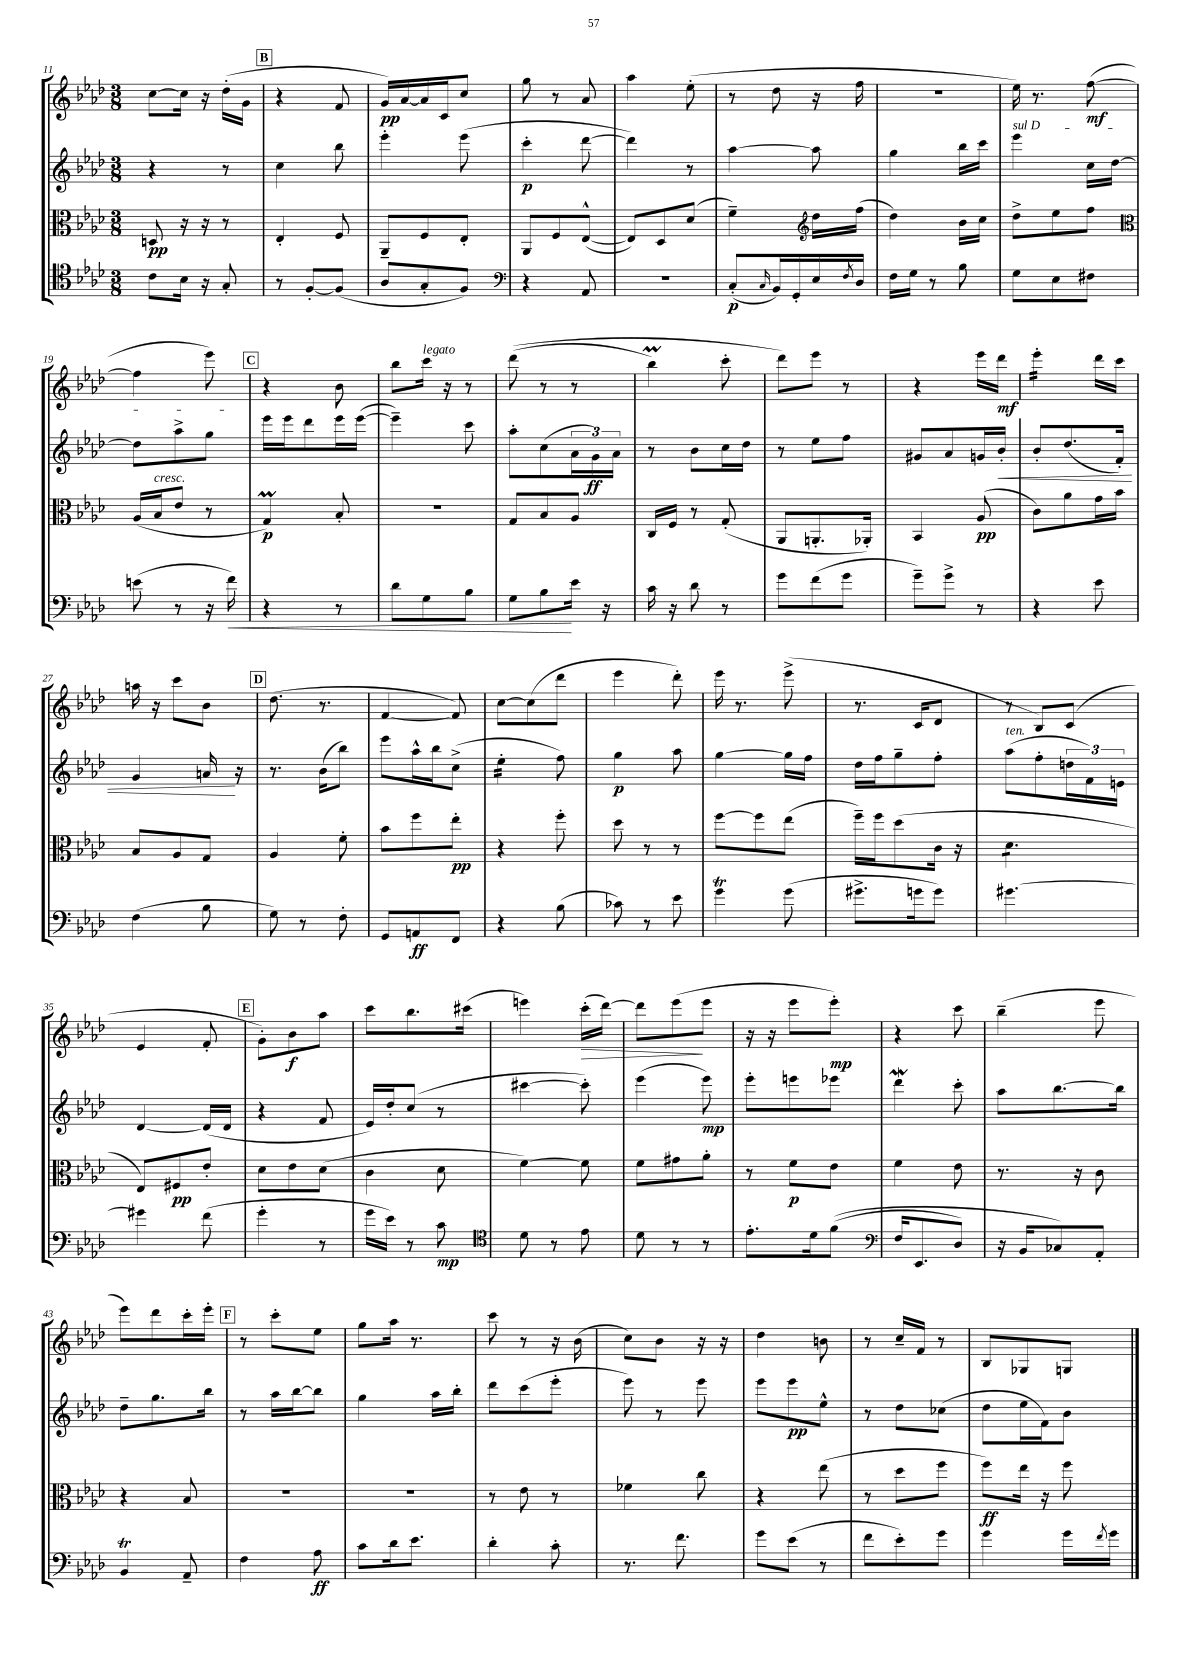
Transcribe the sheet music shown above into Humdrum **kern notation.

**kern	**kern	**kern	**kern
*staff4	*staff3	*staff2	*staff1
*clefC4	*clefC3	*clefG2	*clefG2
*k[b-e-a-d-]	*k[b-e-a-d-]	*k[b-e-a-d-]	*k[b-e-a-d-]
*M3/8	*M3/8	*M3/8	*M3/8
8c	8D	4r	[8cc
16B-	16r	.	16cc]
16r	16r	.	16r
8G'	8r	8r	(16dd-'
.	.	.	16g
=	=	=	=
8r	4E-'	4cc	4r
[8F'	.	.	.
(8F]	8F	8bb-	8f
=	=	=	=
8A-	8AA-~	4eee-'	16g)
.	.	.	[16a-
8G'	8F	.	16a-]
.	.	.	16c
8F)	8E-'	(8eee-	8cc
=	=	=	=
*clefF4	*	*	*
4r	8AA-	4ccc'	8gg
.	8F	.	8r
8AA-	([8E-^^	[8ddd-	8a-
=	=	=	=
4.r	8E-])	4ddd-])	4aa-
.	8D-	.	.
.	(8d-	8r	(8ee-'
=	=	=	=
(8C'	4f~)	[4aa-	8r
16qqC	.	.	.
16BB-)	.	.	8dd-
16GG'	.	.	.
*	*clefG2	*	*
16E-	16dd-	8aa-]	16r
8qF	.	.	.
16D-	(16ff	.	16ff
=	=	=	=
16F	4dd-)	4gg	4.r
16G	.	.	.
8r	.	.	.
8B-	16b-	16bb-	.
.	16cc	16ccc	.
=	=	=	=
8G	8dd-^	4eee-	16ee-)
.	.	.	8.r
8E-	8ee-	.	.
8F#	8ff	16cc	([8ff
.	.	[16dd-	.
=	=	=	=
*	*clefC3	*	*
(8e	(16A-	8dd-]	4ff]
.	16B-	.	.
8r	8e-	8aa-^	.
16r	8r	8gg	8eee-)
16f)	.	.	.
=	=	=	=
4r	4G)	16eee-	4r
.	.	16eee-	.
.	.	8ddd-	.
8r	8B-'	16eee-	8b-
.	.	([16eee-	.
=	=	=	=
8d-	4.r	4eee-~])	8bb-
8G	.	.	16ccc
.	.	.	16r
8B-	.	8ccc	8r
=	=	=	=
8G	8G	8aa-'	&((8ddd-
8B-	8B-	(8cc	8r
16e-	8A-	24a-	8r
.	.	24g)	.
16r	.	.	.
.	.	24a-	.
=	=	=	=
16c	16C	8r	4bb-)
16r	16F	.	.
8d-	8r	8b-	.
8r	(8G'	16cc	8ccc'
.	.	16dd-	.
=	=	=	=
8g	8AA-	8r	8ddd-&)
(8f	8.AA'	8ee-	8eee-
8g	.	8ff	8r
.	16AA-')	.	.
=	=	=	=
8g~)	4BB-	8g#	4r
8g^	.	8a-	.
8r	(8A-	16g	16eee-
.	.	16b-'	16ddd-
=	=	=	=
4r	8c)	8b-'	4eee-'
.	8a-	(8.dd-	.
8e-	16g	.	16ddd-
.	16b-	16f')	16ccc
=	=	=	=
(4F	8B-	4g	16aa
.	.	.	16r
.	8A-	.	8ccc
8B-	8G	16a	8b-
.	.	16r	.
=	=	=	=
8G)	4A-	8.r	(8.dd-
8r	.	.	.
.	.	(16b-	8.r
8F'	8f'	8bb-)	.
=	=	=	=
8GG	8b-	8eee-	[4f
8AA	8ff	16aa-^^	.
.	.	16bb-	.
8FF	8ee-'	(8cc^	8f])
=	=	=	=
4r	4r	4ee-'	[8cc
.	.	.	(8cc]
(8B-	8ff'	8ff)	8ddd-
=	=	=	=
8c-)	8dd-	4gg	4eee-
8r	8r	.	.
8e-	8r	8aa-	8ddd-')
=	=	=	=
4g	[8ff	[4gg	16eee-
.	.	.	8.r
.	8ff]	.	.
(8g	(8ee-	16gg]	(8eee-^
.	.	16ff	.
=	=	=	=
8.g#^	16ff~)	16dd-	8.r
.	16ff	16ff	.
.	(8dd-	8gg~	.
16g	.	.	16c
8g)	16c	8ff'	8d-
.	16r	.	.
=	=	=	=
[4.g#	4.d-	(8aa-	8r
.	.	8ff'	8B-)
.	.	24dd	(8c
.	.	24f)	.
.	.	24e	.
=	=	=	=
4g#]	8E-)	[4d-	4e-
.	8F#	.	.
(8f	8e-'	(16d-]	8f'
.	.	16d-	.
=	=	=	=
4g'	8d-	4r	8g')
.	8e-	.	8b-
8r	(8d-	8f	8aa-
=	=	=	=
16g	4c	16e-)	8ccc
16e-)	.	16dd-'	.
8r	.	(8cc	8.bb-
8c	8d-	8r	.
.	.	.	(16ccc#
=	=	=	=
*clefC4	*	*	*
8d-	[4f)	[4ccc#	4eee)
8r	.	.	.
8e-	8f]	8ccc#'])	(16ccc'
.	.	.	[16ddd-)
=	=	=	=
8d-	8f	(4eee-	8ddd-]
8r	8g#	.	(8eee-
8r	8a-'	8eee-)	8eee-
=	=	=	=
8.e-'	8r	8eee-'	16r
.	.	.	16r
.	8f	8eee	8eee-
16d-	.	.	.
&((8f	8e-	8eee-	8eee-')
=	=	=	=
*clefF4	*	*	*
16F	4f	4ddd-	4r
8.EE-	.	.	.
8D-)	8e-	8ccc'	8ccc
=	=	=	=
16r	8.r	8aa-	(4bb-~
16BB-	.	.	.
8C-&)	.	[8.bb-	.
.	16r	.	.
8AA-'	8c	.	8eee-
.	.	16bb-]	.
=	=	=	=
4BB-	4r	8dd-~	8eee-)
.	.	8.gg	8ddd-
8AA-~	8B-	.	16ccc'
.	.	16bb-	16eee-'
=	=	=	=
4F	4.r	8r	8r
.	.	16aa-	8ccc'
.	.	[16bb-	.
8A-	.	8bb-]	8ee-
=	=	=	=
8c	4.r	4gg	8gg
16d-	.	.	16aa-
8.e-	.	.	8.r
.	.	16aa-	.
.	.	16bb-'	.
=	=	=	=
4d-'	8r	8ddd-	8ccc
.	8e-	(8ccc	8r
8c'	8r	8eee-'	16r
.	.	.	(16b-
=	=	=	=
8.r	4f-	8eee-)	8cc)
.	.	8r	8b-
8.f	.	.	.
.	8cc	8eee-	16r
.	.	.	16r
=	=	=	=
8g	4r	8eee-	4dd-
(8e-	.	8eee-	.
8r	(8ee-	8ee-^^	8b
=	=	=	=
8f	8r	8r	8r
8e-')	8dd-	8dd-	16cc~
.	.	.	16f
8g	8ff	(8cc-	8r
=	=	=	=
4g	8ff)	8dd-	8B-
.	16ee-	16ee-	8G-
.	16r	16f)	.
16g	8ff	8b-	8G
8qf	.	.	.
16g	.	.	.
==	==	==	==
*-	*-	*-	*-
